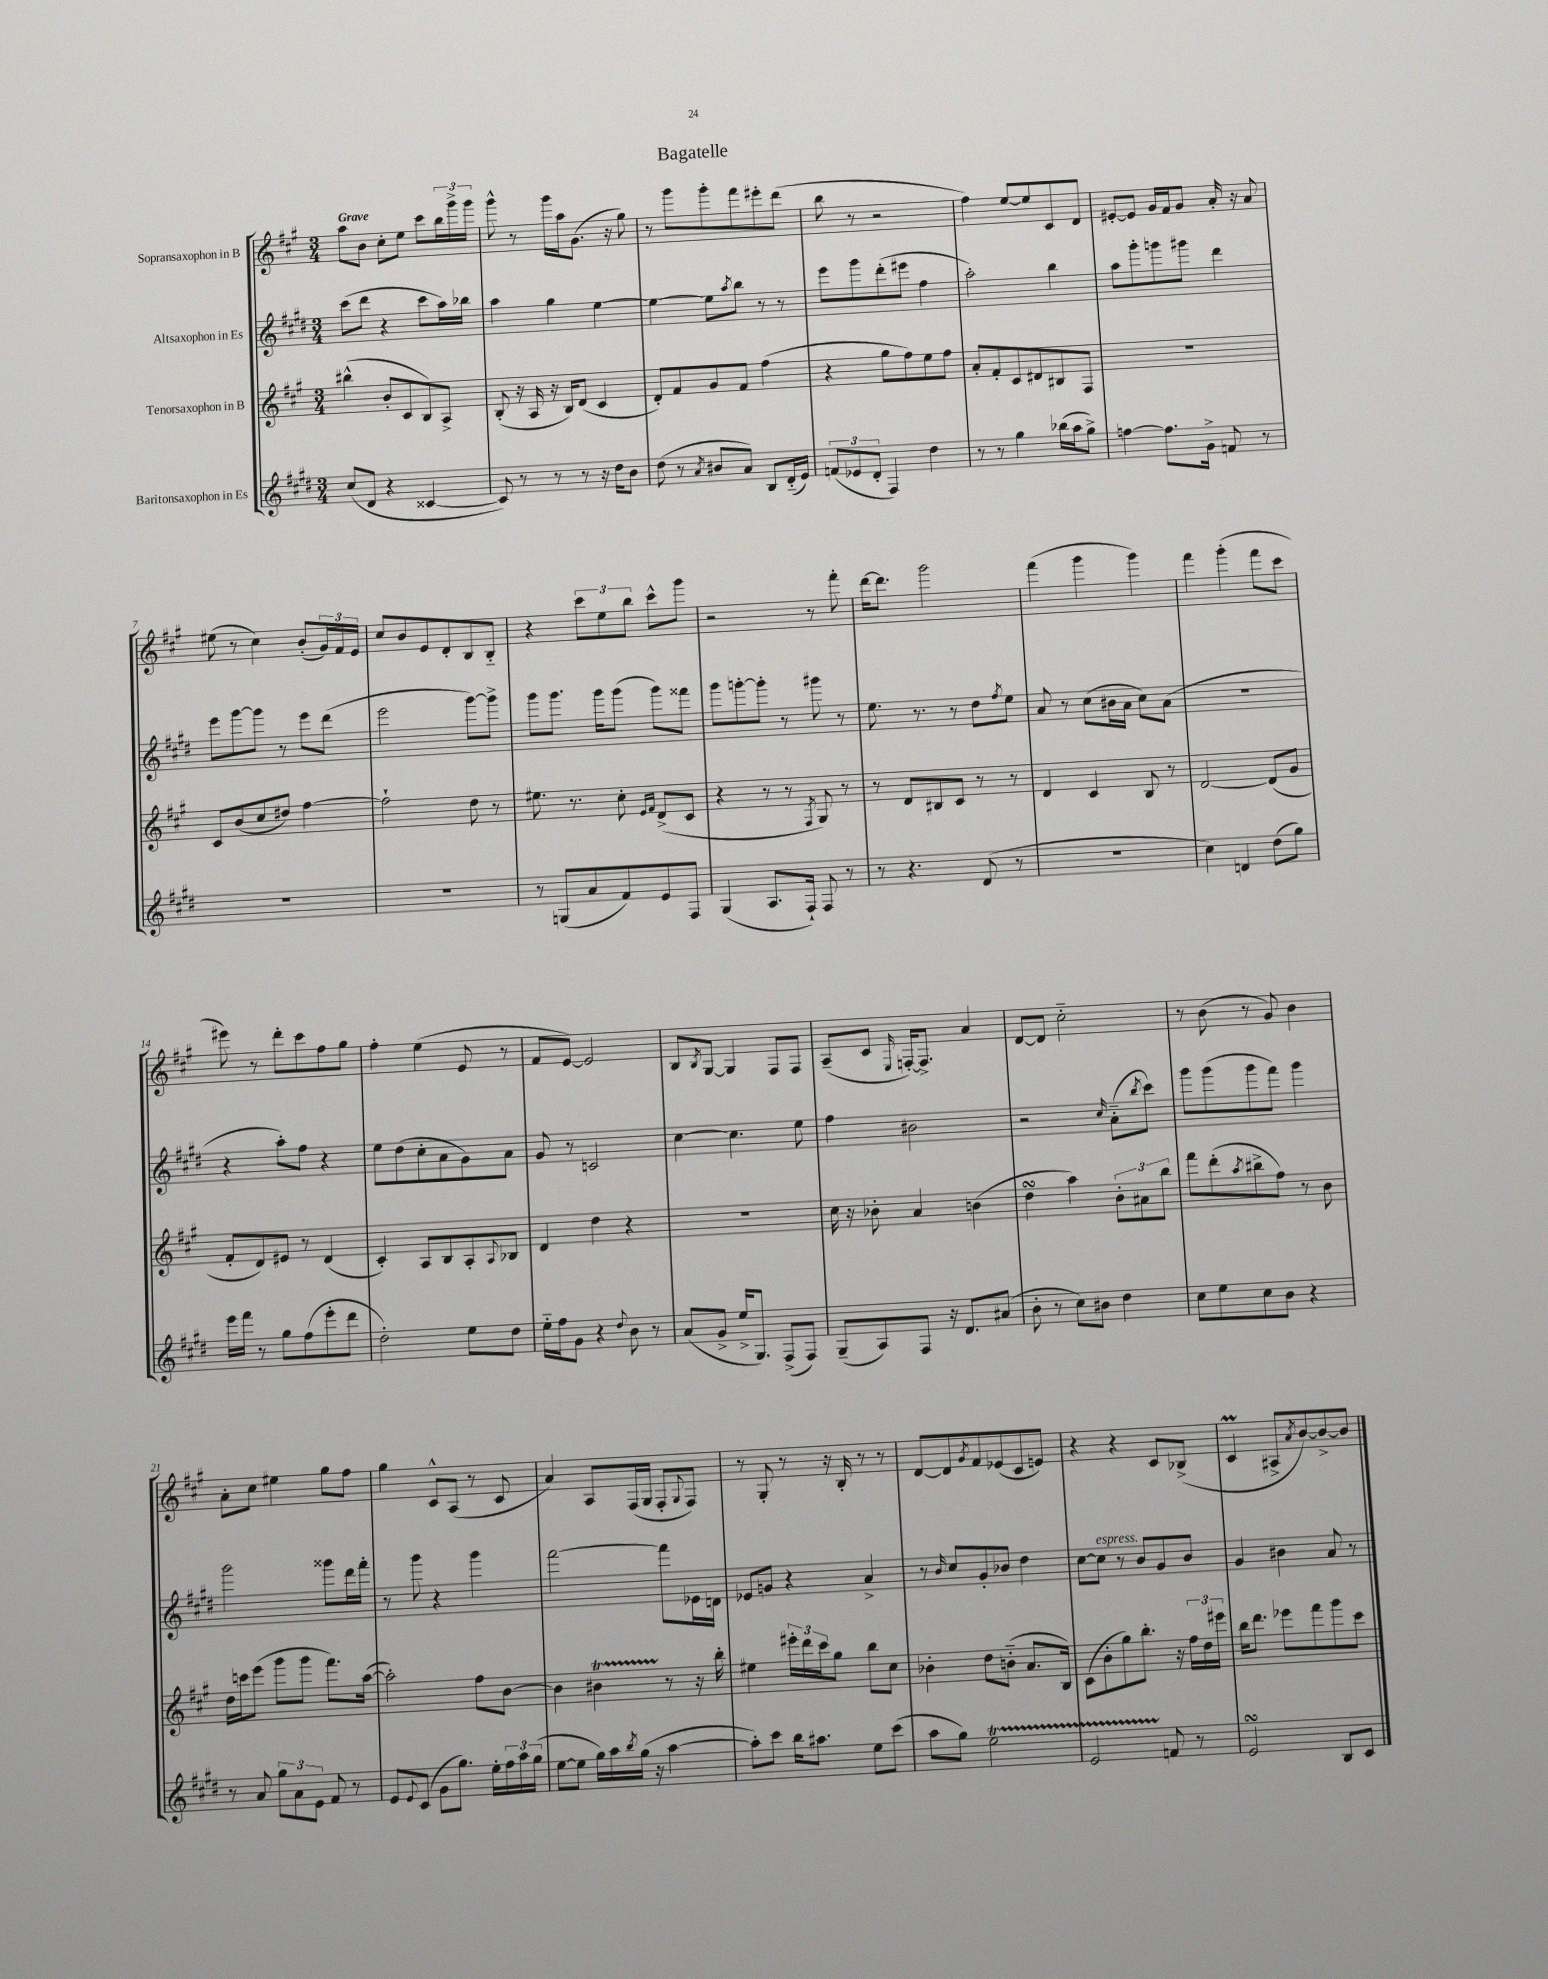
\header { title = "Bagatelle" }
<<
\new StaffGroup <<
\new Staff = "s0" \with { instrumentName = "Sopransaxophon in B" } {
    \clef treble \key a \major \numericTimeSignature \time 3/4 \tempo "Grave"
    a''8 b'8 cis''8-. e''8 cis'''8 \tuplet 3/2 { b''16 gis'''16-> gis'''16 } |
    gis'''8-^ r8 gis'''16 a''16 gis'8.( r16 gis''8) |
    r8 gis'''8 gis'''8-. fis'''8 eis'''8-. d'''8( |
    b''8 r8 r2 |
    fis''4) e''8~ e''8 cis'8 d'8 |
    eis'8~-. eis'8 gis'16 fis'16 gis'8 a'16-. r16 a'8 |
    eis''8( r8 cis''4) b'8-.( \tuplet 3/2 { gis'16) fis'16 e'16 } |
    cis''8 b'8 e'8 d'8-. b8 b8-_ |
    r4 \tuplet 3/2 { cis'''8 e''8 b''8 } cis'''8-^ gis'''8 |
    r2 r8 fis'''8-. |
    d'''16~ d'''8. gis'''2 |
    fis'''4( gis'''4 gis'''4) |
    fis'''4 gis'''4-.( fis'''8 cis'''8 |
    eis'''8) r8 d'''8-. cis'''8 fis''8 gis''8 |
    fis''4-. e''4( e'8 r8 |
    fis'8 e'8~) e'2 |
    b8 \acciaccatura { b8 } gis8~ gis4 fis8 fis8 |
    a8--( cis'8 \grace { e16 } f16~-.) f8.-> a'4 |
    d'8~ d'8 cis''2-_ |
    r8 b'8( r8 gis'8) b'4 |
    a'8-. cis''8 eis''4 gis''8 fis''8 |
    gis''4 cis'8-^ a8( r8 cis'8 |
    a'4) a8 fis16( gis16 fis8-. \appoggiatura { gis8 } fis8) |
    r8 gis8-. r8 r16 b16-. r8 r8 |
    d'8~ d'8 \acciaccatura { gis'8 } fis'8 ees'8( cis'8 e'8) |
    r4 r4 cis'8 bes8->( |
    cis'4\prall ais8-> \acciaccatura { a'8 } b'8~) b'8~-> b'8 \bar "|." |
}
\new Staff = "s1" \with { instrumentName = "Altsaxophon in Es" } {
    \clef treble \key e \major \numericTimeSignature \time 3/4
    cis'''8( dis'''8 r4 cis'''8 a''16) bes''16 |
    a''4 gis''4 e''4~ |
    e''4~ e''8 \acciaccatura { a''8 } b''8 r8 r8 |
    e'''8 gis'''8 dis'''8-.( eis'''8 fis''4 |
    a''2-.) b''4 |
    a''8 gis'''8-. g'''8 gis'''8 dis'''4 |
    e'''8 gis'''8~ gis'''8 r8 e'''8 dis'''8( |
    e'''2 gis'''8~) gis'''8-> |
    gis'''8 gis'''8. gis'''16 gis'''8( gis'''8) fisis'''8 |
    gis'''8 g'''8~-. g'''8-. r8 gis'''8 r8 |
    e''8. r8. r8 dis''8 \acciaccatura { fis''8 } e''8 |
    a'8 r8 cis''8( bis'16 a'16 cis''8) a'8( |
    R2. |
    r4 a''8-.) fis''8 r4 |
    e''8 dis''8( cis''8-. a'8 gis'8) a'8 |
    gis'8 r8 c'2 |
    cis''4~ cis''4. e''8 |
    fis''4 bis'2 |
    r2 \grace { cis''16 } a'8-_( \acciaccatura { b''8 } cis'''8) |
    gis'''8 gis'''8( gis'''8 fis'''8) gis'''4 |
    gis'''2 gisis'''8 dis'''16 fis'''16-. |
    r8 gis'''8 r4 gis'''4 |
    fis'''2~ fis'''8 ees'16 d'16 |
    ees'8 g'8 r4 a'4-> |
    r8 \grace { b'16 } cis''8 gis'8-. bes'8 dis''4 |
    cis''8~ cis''8^\markup { \italic "espress." } r8 b'8 gis'8 b'8 |
    gis'4 bis'4 a'8 r8 \bar "|." |
}
\new Staff = "s2" \with { instrumentName = "Tenorsaxophon in B" } {
    \clef treble \key a \major \numericTimeSignature \time 3/4
    bis''4-^( b'8-. cis'8 b8) a8-> |
    b8-.( r16 a16 r16 b16) d'8( cis'4 |
    d'8-.) fis'8 gis'8 fis'8 fis''4( |
    r4 gis''8 fis''8) e''8 fis''8 |
    a'8-. fis'8-. cis'8 dis'8 bis8 fis8 |
    R2. |
    cis'8 b'8( cis''8 dis''8) fis''4~ |
    fis''2-! d''8 r8 |
    eis''8. r8. cis''8-. \grace { e'16 fis'16 } d'8->( cis'8 |
    r4 r8 r8 \acciaccatura { fis8 } gis8) r8 |
    r8 d'8 bis8 cis'8 r8 r8 |
    d'4 cis'4 b8 r8 |
    d'2~ d'8( gis'8 |
    fis'8-. d'8) eis'8 r8 d'4( |
    cis'4-.) a8 b8 a8-. \appoggiatura { a8 } bes8 |
    d'4 d''4 r4 |
    R2. |
    cis''16 r16 bes'8-. a'4 b'4( |
    d''4\turn a''4) \tuplet 3/2 { b'8-. ais'8 b''8 } |
    fis'''8 d'''8-.( \acciaccatura { a''8 } bis''8-> fis''8) r8 b'8 |
    d''16 c'''16 e'''8( gis'''8 gis'''8 fis'''8.) a''16~( |
    a''2-.) fis''8 b'8~ |
    b'4 bis'4\startTrillSpan r8\stopTrillSpan r16 b''16-. |
    eis''4 \tuplet 3/2 { eis'''16-. d'''16 cis'''16 } gis''8 b''8 cis''8 |
    bes'4-. d''8 b'8-_( a'8. b16) |
    cis'8( b'8-. gis''8) b''8.-. r16 \tuplet 3/2 { fis''16 d''16 eis'''16 } |
    b''16 d'''8. ees'''8 fis'''8 gis'''8 cis'''8 \bar "|." |
}
\new Staff = "s3" \with { instrumentName = "Baritonsaxophon in Es" } {
    \clef treble \key e \major \numericTimeSignature \time 3/4
    cis''8( dis'8 r4 cisis'4~ |
    cisis'8) r8 r8 r8 r16 dis''16 b'8 |
    dis''8( r8 \acciaccatura { a'8 } bis'8 a'8) b8 dis'16-_( e'16) |
    \tuplet 3/2 { f'8( ees'8 dis'8-. } fis4) dis''4 |
    r8 r8 gis''4 bes''16( a''16 gis''8->) |
    f''4~ f''8. gis'16-> f'8 r8 |
    R2. |
    R2. |
    r8 g8( a'8 fis'8) e'8 fis8 |
    gis4( a8. fis16-!) fis8 r8 |
    r8 r4. dis'8( r8 |
    R2. |
    cis''4) d'4 dis''8( gis''8) |
    e'''16 fis'''16 r8 gis''8 fis''8( e'''8-. dis'''8 |
    dis''2-.) e''8 dis''8 |
    e''16-_ fis''16 gis'8 r4 \appoggiatura { dis''8 } b'8 r8 |
    a'8( gis'8-> e''16-> gis8.) fis8->( fis8) |
    gis8--( a8) fis8 r16 dis'8. ais'8( |
    b'8-. r8 cis''8) bis'8 dis''4 |
    cis''8 e''8 cis''8 b'8 r4 |
    r8 a'8 \tuplet 3/2 { gis''8 a'8 e'8 } fis'8 r8 |
    e'8 \appoggiatura { e'8 } cis'8( gis'8 gis''8.) e''16-. \tuplet 3/2 { fis''16 a''16 gis''16( } |
    e''8~ e''8 gis''16) a''16 \acciaccatura { b''8 } gis''16( r16 a''4~ |
    a''8-.) cis'''8 b''16 ais''8. e''8 cis'''8( |
    a''8 gis''8) e''2\startTrillSpan |
    e'2 f'8\stopTrillSpan r8 |
    e'2\turn b8 cis'8 \bar "|." |
}
>>
>>
